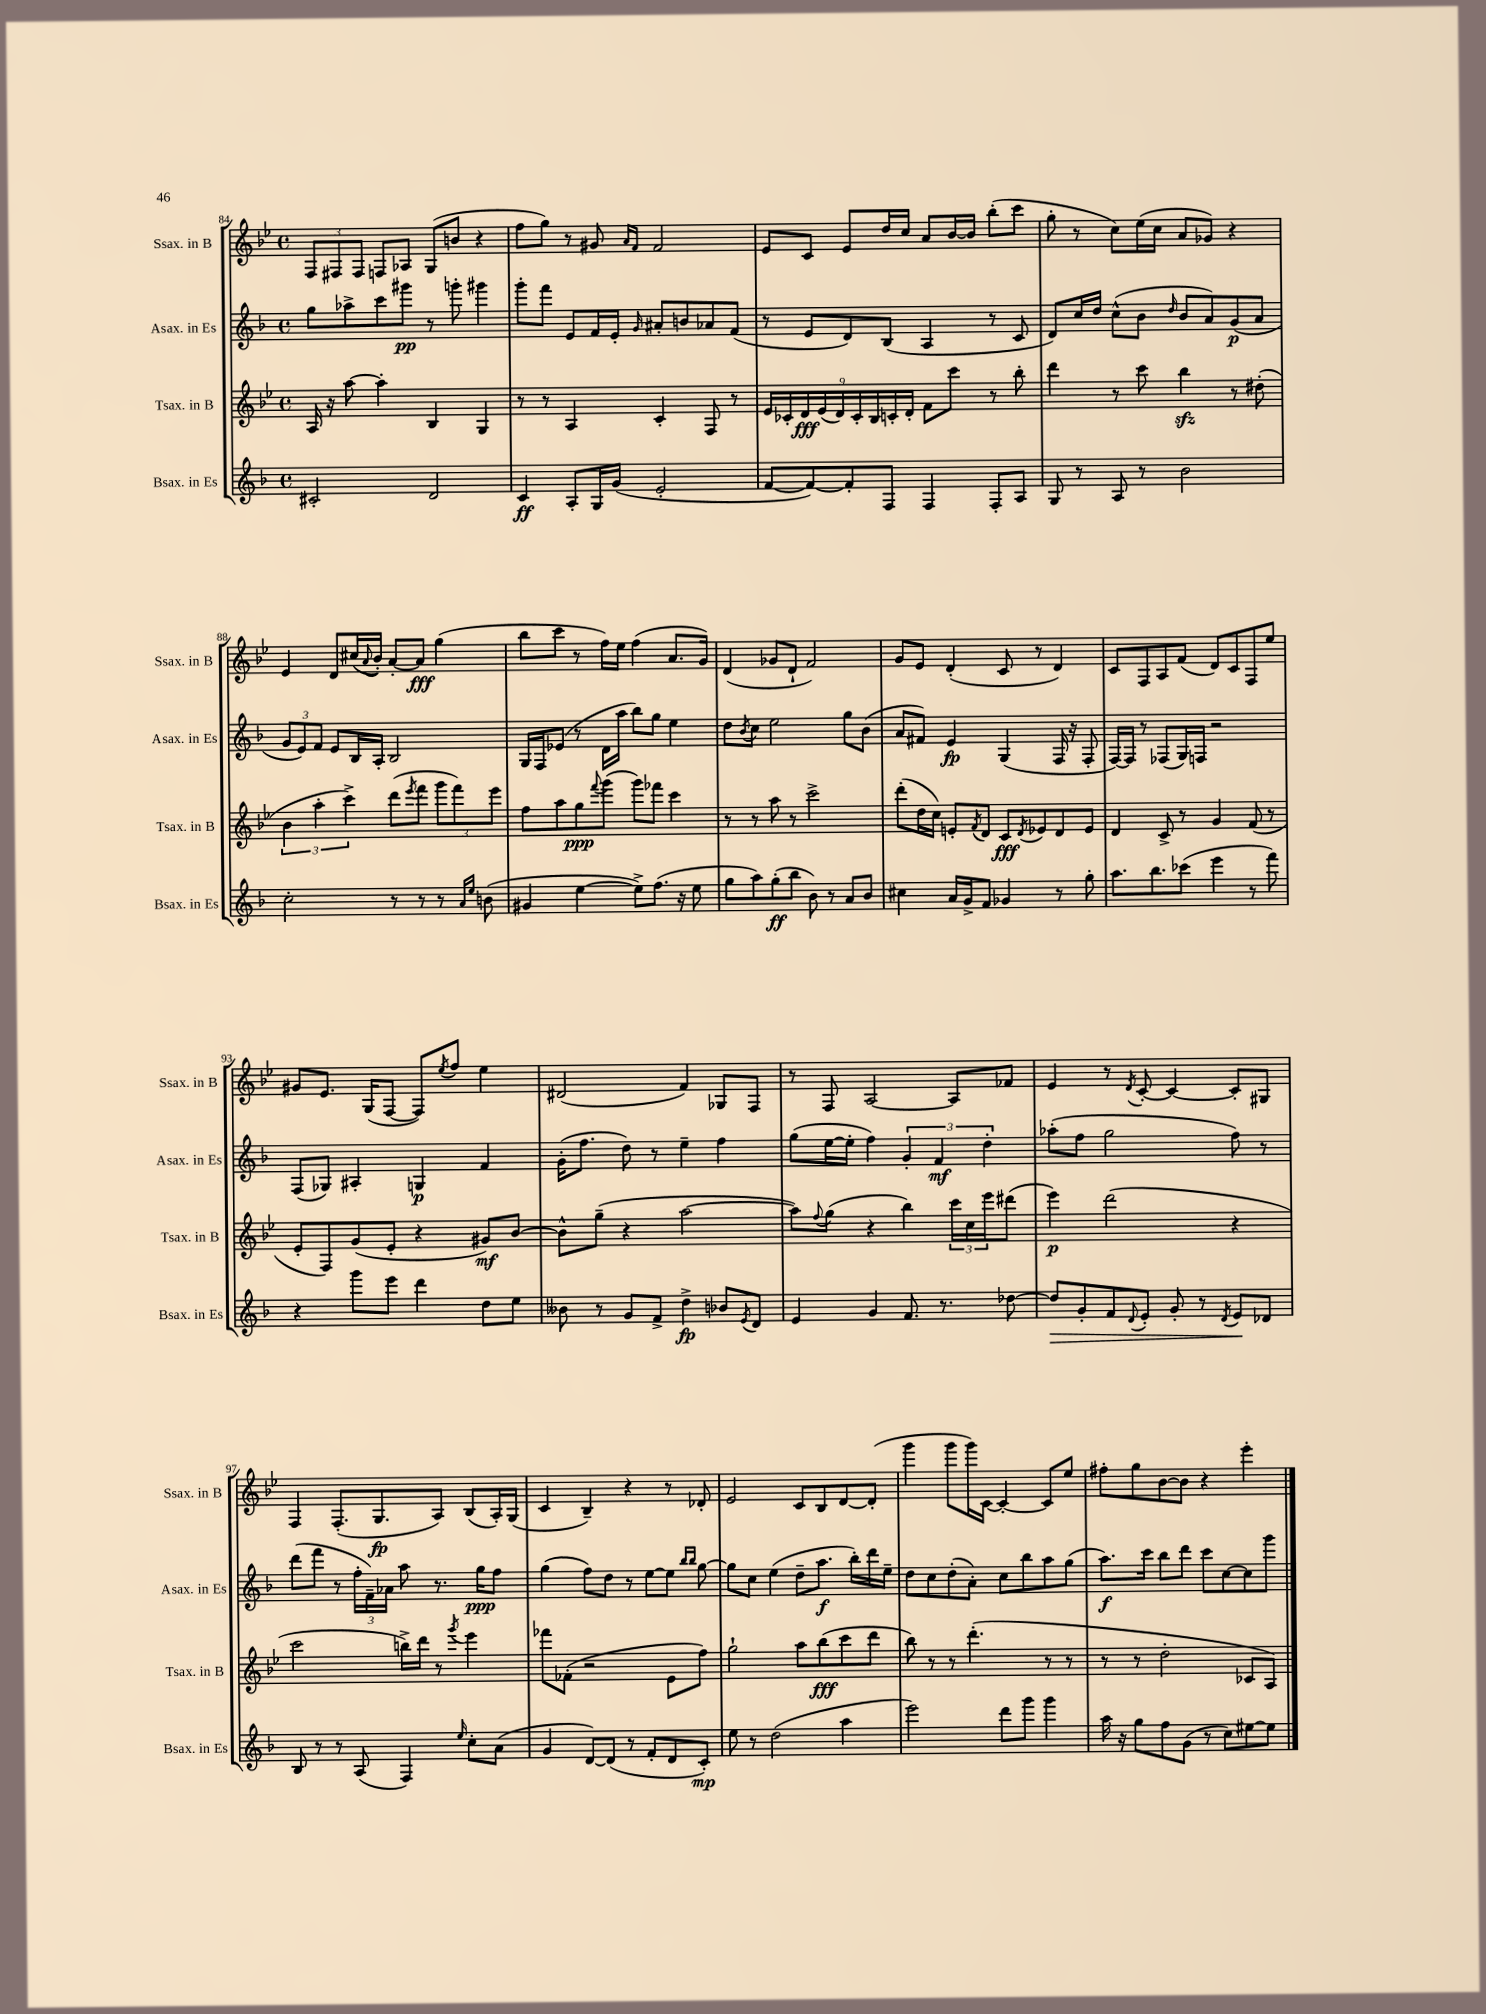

**kern	**dynam	**kern	**dynam	**kern	**dynam	**kern	**dynam
*part4	*part4	*part3	*part3	*part2	*part2	*part1	*part1
*staff4	*staff4	*staff3	*staff3	*staff2	*staff2	*staff1	*staff1
*I"Bsax. in Es	*	*I"Tsax. in B	*	*I"Asax. in Es	*	*I"Ssax. in B	*
*I'Bsax. in Es	*	*I'Tsax. in B	*	*I'Asax. in Es	*	*I'Ssax. in B	*
*clefG2	*	*clefG2	*	*clefG2	*	*clefG2	*
*k[b-]	*	*k[b-e-]	*	*k[b-]	*	*k[b-e-]	*
*M4/4	*	*M4/4	*	*M4/4	*	*M4/4	*
*met(c)	*	*met(c)	*	*met(c)	*	*met(c)	*
=84	=84	=84	=84	=84	=84	=84	=84
2c#X'/	.	16A/	.	8gg\L	.	12F/L	.
.	.	16r	.	.	.	.	.
.	.	.	.	.	.	12F#X/	.
.	.	[8aa\	.	8aa-X^\	.	.	.
.	.	.	.	.	.	12F#/J	.
.	.	4aa'\]	.	8ccc\	.	8Fn/L	.
.	.	.	.	8ggg#X\J	pp	8A-X/J	.
2d/	.	4B-/	.	8r	.	(8G/L	.
.	.	.	.	8gggn'\	.	8bn/J	.
.	.	4G/	.	4ggg#X\	.	4r	.
=85	=85	=85	=85	=85	=85	=85	=85
4c/	ff	8r	.	8ggg'\L	.	8ff\L	.
.	.	8r	.	8fff\J	.	8gg\J)	.
8A'/L	.	4A/	.	8e/L	.	8r	.
16G/L	.	.	.	16f/L	.	8g#X/	.
(16g/JJ	.	.	.	16e'/JJ	.	.	.
.	.	.	.	.	.	16qqa/LL	.
.	.	.	.	16qqg/	.	16qqf/JJ	.
2e'/	.	4c'/	.	8a#X'/L	.	2f/	.
.	.	.	.	8bn/	.	.	.
.	.	8F/	.	8a-X/	.	.	.
.	.	8r	.	(8f/J	.	.	.
=86	=86	=86	=86	=86	=86	=86	=86
[8f/L	.	18e-/LL	.	8r	.	8e-/L	.
.	.	18c-X'/	.	.	.	.	.
.	.	18d/	fff	.	.	.	.
8f/_)	.	.	.	8e/L	.	8c/J	.
.	.	(18e-/	.	.	.	.	.
.	.	18d/)	.	.	.	.	.
8f'/]	.	.	.	8d/)	.	8e-/L	.
.	.	18c-'/	.	.	.	.	.
.	.	18B-/	.	.	.	.	.
8F/J	.	.	.	(8B-/J	.	16dd/L	.
.	.	18cn'/	.	.	.	.	.
.	.	.	.	.	.	16cc/JJ	.
.	.	18d'/JJ	.	.	.	.	.
4F/	.	8f\L	.	4A/	.	8a/L	.
.	.	8ccc\J	.	.	.	[16b-/L	.
.	.	.	.	.	.	16b-/JJ]	.
8F'/L	.	8r	.	8r	.	(8bb-'\L	.
8A/J	.	8bb-'\	.	8c/	.	8ccc\J	.
=87	=87	=87	=87	=87	=87	=87	=87
8G/	.	4ddd\	.	8d/L)	.	8gg'\	.
8r	.	.	.	16cc/L	.	8r	.
.	.	.	.	16dd/JJ	.	.	.
8A/	.	8r	.	(8cc^^\L	.	8cc\L)	.
8r	.	8ccc\	.	8b-\J	.	(16ee-\L	.
.	.	.	.	.	.	16cc\JJ	.
.	.	.	.	16qqdd/	.	.	.
2b-\	.	4bb-zz\	.	8b-/L	.	8a/L	.
.	.	.	.	8a/)	.	8g-X/J)	.
.	.	8r	.	(8g/	p	4r	.
.	.	(8dd#X'\	.	8a/J	.	.	.
!!LO:LB:g=z
=88	=88	=88	=88	=88	=88	=88	=88
2cc'\	.	6b-\	.	12g/L	.	4e-/	.
.	.	.	.	12e/)	.	.	.
.	.	6aa'\	.	12f/J	.	.	.
.	.	.	.	8e/L	.	8d/L	.
.	.	6ccc^\)	.	.	.	.	.
.	.	.	.	16B-/L	.	(16cc#X/L	.
.	.	.	.	.	.	8qqa/	.
.	.	.	.	16A'/JJ	.	16b-'/JJ)	.
8r	.	(8ddd\L	.	2B-/	.	[8a'/L	.
.	.	8qeee-/	.	.	.	.	.
8r	.	8fff\J	.	.	.	8a/J]	fff
8r	.	12ggg\L	.	.	.	(4gg\	.
.	.	12fff\)	.	.	.	.	.
16qqa/LL	.	.	.	.	.	.	.
16qqee/JJ	.	.	.	.	.	.	.
(8bn\	.	.	.	.	.	.	.
.	.	12eee-\J	.	.	.	.	.
=89	=89	=89	=89	=89	=89	=89	=89
4g#X/	.	8ff\L	.	16G/LL	.	8bb-\L	.
.	.	.	.	16F/J	.	.	.
.	.	8aa\	.	(8e-X/J	.	8ccc\J	.
[4ee\	.	8gg\	ppp	8r	.	8r	.
.	.	8qqfff/	.	.	.	.	.
.	.	(8ggg\J	.	16d\LL	.	16ff\LL)	.
.	.	.	.	16aa\JJ	.	16ee-\JJ	.
8ee^\L])	.	8ggg\L)	.	8bb-\L)	.	(4ff\	.
(8.ff\J	.	8fff-X\J	.	8gg\J	.	.	.
.	.	4ccc\	.	4ee\	.	8.a/L	.
16r	.	.	.	.	.	.	.
8ee\	.	.	.	.	.	.	.
.	.	.	.	.	.	16g/Jk)	.
=90	=90	=90	=90	=90	=90	=90	=90
8gg\L	.	8r	.	8dd\L	.	(4d/	.
.	.	.	.	8qb-/	.	.	.
8aa\)	.	8r	.	8cc\J	.	.	.
(8gg'\	ff	8aa\	.	2ee\	.	8g-X/L	.
8bb-\J	.	8r	.	.	.	8d`/J	.
8b-\)	.	2ccc^\	.	.	.	2f/)	.
8r	.	.	.	.	.	.	.
8a/L	.	.	.	8gg\L	.	.	.
8b-/J	.	.	.	(8b-\J	.	.	.
=91	=91	=91	=91	=91	=91	=91	=91
4cc#X\	.	(8ddd'\L	.	8a/L	.	8g/L	.
.	.	16dd\L	.	8f#X/J)	.	8e-/J	.
.	.	16cc\JJ)	.	.	.	.	.
16a/LL	.	8en'/L	.	4e/	fp	(4d'/	.
16g^/J	.	.	.	.	.	.	.
.	.	8qf/	.	.	.	.	.
8f/J	.	8d/J	.	.	.	.	.
4g-X/	.	8c/L	fff	(4G/	.	8c/	.
.	.	8qd/	.	.	.	.	.
.	.	8e-X/	.	.	.	8r	.
8r	.	8d/	.	16F/	.	4d/)	.
.	.	.	.	16r	.	.	.
8gg'\	.	8e-/J	.	8F'/	.	.	.
=92	=92	=92	=92	=92	=92	=92	=92
8.aa\L	.	4d/	.	[16F/LL)	.	8c/L	.
.	.	.	.	16F/JJ]	.	.	.
.	.	.	.	8r	.	8F/	.
8.bb-\	.	.	.	.	.	.	.
.	.	8c^/	.	(8F-X/L	.	8A/	.
(8ccc-X\J	.	8r	.	16G/L)	.	(8f/J	.
.	.	.	.	16Fn/JJ	.	.	.
4eee\	.	4g/	.	2r	.	8d/L)	.
.	.	.	.	.	.	8c/	.
8r	.	(8f/	.	.	.	8F/	.
8fff\)	.	8r	.	.	.	8ee-/J	.
!!LO:LB:g=z
=93	=93	=93	=93	=93	=93	=93	=93
4r	.	8e-'/L	.	(8F/L	.	8g#X/L	.
.	.	8F/)	.	8G-X/J)	.	8.e-/J	.
8ggg\L	.	(8g/	.	4A#X'/	.	.	.
.	.	.	.	.	.	(16G/KL	.
8eee\J	.	8e-'/J	.	.	.	[8F/J	.
4ddd\	.	4r	.	4Gn/	p	8F/L])	.
.	.	.	.	.	.	8qee-/	.
.	.	.	.	.	.	8ff/J	.
8dd\L	.	8g#X/L)	mf	4f/	.	4ee-\	.
8ee\J	.	[8b-/J	.	.	.	.	.
=94	=94	=94	=94	=94	=94	=94	=94
8b--X\	.	8b-^^\L]	.	(16g'\KL	.	(2d#X/	.
.	.	.	.	8.ff\J	.	.	.
8r	.	(8gg~\J	.	.	.	.	.
8g/L	.	4r	.	8dd\)	.	.	.
8f^/J	.	.	.	8r	.	.	.
4dd^\	fp	[2aa\	.	4ee~\	.	4f/)	.
8b-X/L	.	.	.	4ff\	.	8G-X/L	.
8qe/	.	.	.	.	.	.	.
8d/J	.	.	.	.	.	8F/J	.
=95	=95	=95	=95	=95	=95	=95	=95
4e/	.	8aa\L])	.	(8gg\L	.	8r	.
.	.	8qqff/	.	.	.	.	.
.	.	(8gg\J	.	[16ee\L	.	8F/	.
.	.	.	.	16ee'\JJ]	.	.	.
4g/	.	4r	.	4ff\)	.	[2A/	.
8.f/	.	4bb-\)	.	6g'/	.	.	.
.	.	.	.	6f/	mf	.	.
8.r	.	.	.	.	.	.	.
.	.	24ccc\LL	.	.	.	8A/L]	.
.	.	24cc\	.	.	.	.	.
.	.	24eee-\J	.	6dd'\	.	.	.
[8dd-X\	.	(8ddd#X\J	.	.	.	8f-X/J	.
=96	=96	=96	=96	=96	=96	=96	=96
!	!LO:HP:b	!	!	!	!	!	!
8dd-/L]	>	4eee-\)	p	(8aa-X'\L	.	4e-/	.
8g'/	.	.	.	8ff\J	.	.	.
8f/	.	(2ddd\	.	2gg\	.	8r	.
8qqd/	.	.	.	.	.	8qd/	.
8e'/J	.	.	.	.	.	[8c'/	.
8g'/	.	.	.	.	.	4c/_	.
8r	.	.	.	.	.	.	.
8qd/	.	.	.	.	.	.	.
8e/L	.	4r	.	8ff\)	.	8c'/L]	.
8d-X/J	]	.	.	8r	.	8G#X/J	.
!!LO:LB:g=z
=97	=97	=97	=97	=97	=97	=97	=97
8B-/	.	2ccc\	.	(8ddd\L	.	4F/	.
8r	.	.	.	8fff\J	.	.	.
8r	.	.	.	8r	.	(8.F'/L	.
(8A/	.	.	.	24ff'\LL	.	.	.
.	.	.	.	24f~\)	.	.	.
.	.	.	.	.	.	8.G/	fp
.	.	.	.	24a-X\JJ	.	.	.
4F/)	.	16bbn^\LL)	.	8aa\	.	.	.
.	.	16ddd\JJ	.	.	.	.	.
.	.	8r	.	8.r	.	8A/J)	.
16qqee/	.	8qggg/	.	.	.	.	.
8cc'\L	.	4eee-\	.	.	.	(8B-/L	.
.	.	.	.	16gg\KL	ppp	.	.
(8a\J	.	.	.	8ff\J	.	16A'/L)	.
.	.	.	.	.	.	(16G/JJ	.
=98	=98	=98	=98	=98	=98	=98	=98
4g/	.	8fff-X\L	.	(4gg\	.	4c/	.
.	.	(8f-X'\J	.	.	.	.	.
[8d/L)	.	2r	.	8ff\L)	.	4B-~/)	.
(8d/J]	.	.	.	8dd\J	.	.	.
8r	.	.	.	8r	.	4r	.
8f'/L	.	.	.	[8ee\L	.	.	.
8d/	.	8e-\L	.	8ee\J]	.	8r	.
.	.	.	.	16qqbb-/LL	.	.	.
.	.	.	.	16qqbb-/JJ	.	.	.
8c'/J)	mp	8ff\J)	.	[8gg\	.	8d-X'/	.
=99	=99	=99	=99	=99	=99	=99	=99
8ee\	.	2gg`\	.	8gg\L]	.	2e-/	.
8r	.	.	.	8cc\J	.	.	.
(2dd\	.	.	.	(4ee\	.	.	.
.	.	8aa\L	.	8dd~\L	.	8c/L	.
.	.	(8bb-\	fff	8.aa\J	f	8B-/	.
4aa\	.	8ccc\	.	.	.	[8d/	.
.	.	.	.	16bb-'\LL)	.	.	.
.	.	8ddd\J	.	16ddd\	.	(8d'/J]	.
.	.	.	.	16ee~\JJ	.	.	.
=100	=100	=100	=100	=100	=100	=100	=100
2eee\)	.	8bb-\)	.	8dd\L	.	4ggg\	.
.	.	8r	.	8cc\	.	.	.
.	.	8r	.	(8dd'\	.	8ggg\L	.
.	.	(4.ddd'\	.	8a'\J)	.	16ggg\L)	.
.	.	.	.	.	.	[16c\JJ	.
8ddd\L	.	.	.	8cc\L	.	4c'/_	.
8ggg\J	.	.	.	8bb-\	.	.	.
4ggg\	.	8r	.	8aa\	.	8c/L]	.
.	.	8r	.	(8gg\J	.	8ee-/J	.
=101	=101	=101	=101	=101	=101	=101	=101
16aa\	.	8r	.	8.aa\L)	f	8ff#X'\L	.
16r	.	.	.	.	.	.	.
8gg\L	.	8r	.	.	.	8gg\	.
.	.	.	.	16ccc\Jk	.	.	.
8ff\	.	2dd'\	.	8bb-\L	.	[8b-\	.
(8g\J	.	.	.	8ddd\J	.	8b-\J]	.
8r	.	.	.	8ccc\L	.	4r	.
8cc\L)	.	.	.	[8cc\	.	.	.
[8ee#X\	.	8c-X/L	.	8cc\]	.	4eee-'\	.
8ee#\J]	.	8A/J)	.	8ggg\J	.	.	.
==	==	==	==	==	==	==	==
*-	*-	*-	*-	*-	*-	*-	*-
